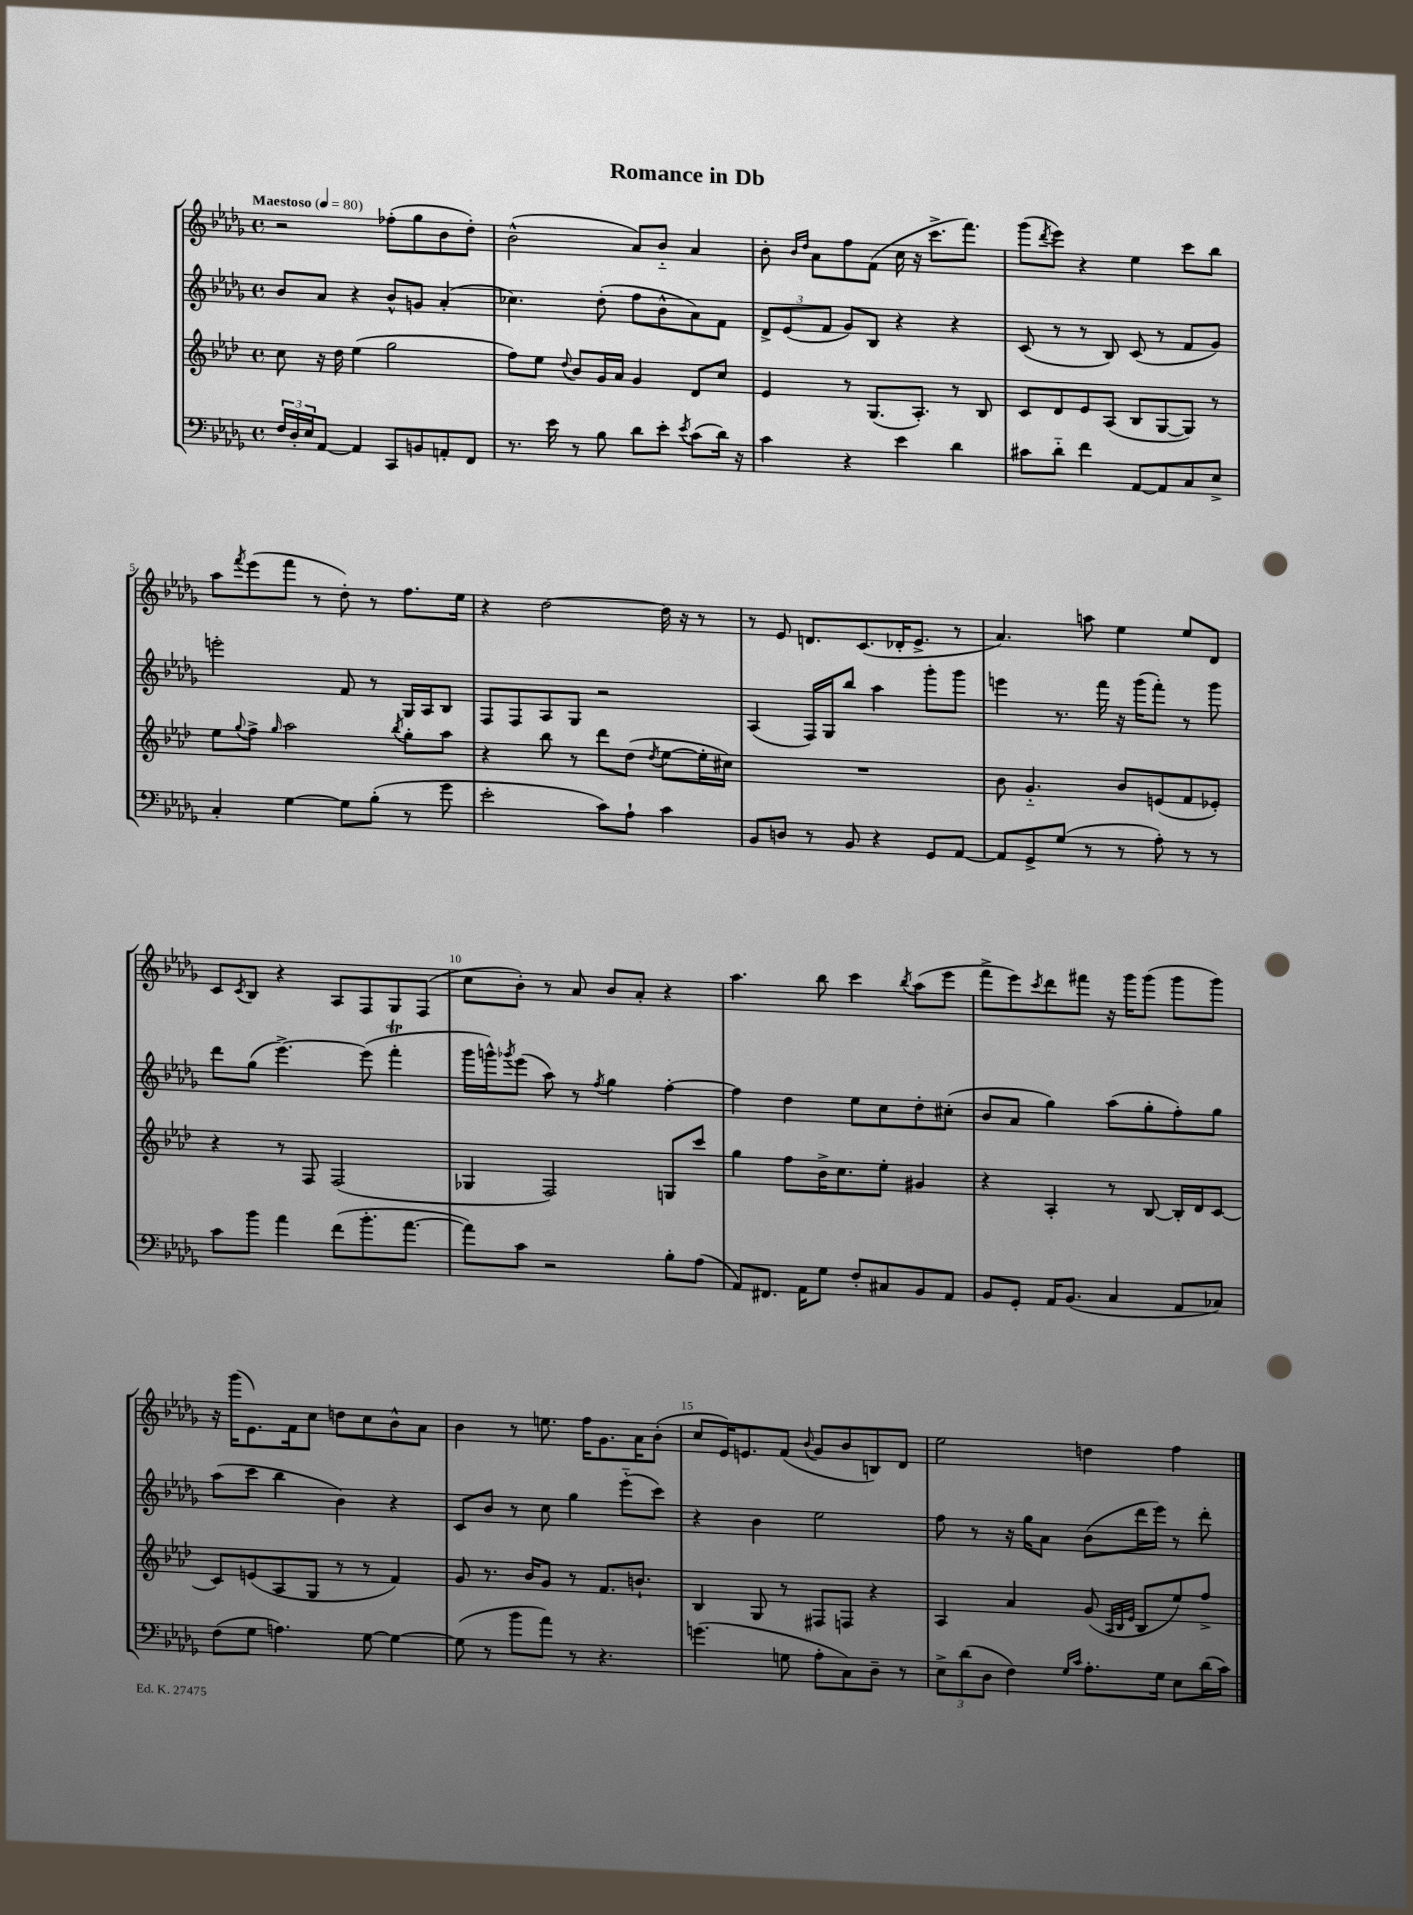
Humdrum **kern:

**kern	**kern	**kern	**kern
*part4	*part3	*part2	*part1
*staff4	*staff3	*staff2	*staff1
*clefF4	*clefG2	*clefG2	*clefG2
*k[b-e-a-d-g-]	*k[b-e-a-d-]	*k[b-e-a-d-g-]	*k[b-e-a-d-g-]
*M4/4	*M4/4	*M4/4	*M4/4
*met(c)	*met(c)	*met(c)	*met(c)
*MM80	*MM80	*MM80	*MM80
=1	=1	=1	=1
!	!	!	!LO:TX:a:B:t=Maestoso
24F/LL	8cc\	8b-/L	2r
24D-'/	.	.	.
24E-/J	.	.	.
[8AA-/J	16r	8a-/J	.
.	16dd-\	.	.
4AA-/]	(4ee-\	4r	.
8CC/L	2gg\	8b-^^/L	(8ff-X'\L
8BBn/	.	8gn/J	8gg-\
8AAn'/	.	(4a-'/	8b-\
8FF/J	.	.	8dd-'\J)
=2	=2	=2	=2
8.r	8ff\L)	4.cc-X\)	(2b-^^\
.	8ee-\J	.	.
16e-\	.	.	.
.	8qqdd-/	.	.
8r	8b-/L	.	.
8B-\	16g/L	(8dd-'\	.
.	16a-/JJ	.	.
8d-\L	4g/	8ff\L	8a-/L)
8e-'\J	.	8b-^^\	8b-/J
8qe-/	.	.	.
(8c\L	8d-/L	8a-\)	4a-/
16d-\Jk)	8cc/J	8f\J	.
16r	.	.	.
=3	=3	=3	=3
4c\	4e-/	12d-^/L	8b-'\
.	.	(12e-/	.
.	.	.	16qqb-/LL
.	.	.	16qqdd-/JJ
.	.	.	8a-\L
.	.	12f/J	.
4r	8r	8g-/L)	8ff\
.	(8.G/L	8B-/J	(8f\J
4e-\	.	4r	16cc\
.	8.A-'/J)	.	16r
.	.	.	8.ccc^\L
4d-\	8r	4r	.
.	.	.	8.fff\J)
.	8B-/	.	.
=4	=4	=4	=4
8c#X\L	8c/L	(8c/	(8ggg-\L
.	.	.	8qddd-/
8d-\J	8d-/	8r	8eee-\J)
4f\	8e-/	8r	4r
.	(8A-/J	8B-/)	.
[8AA-/L	8B-/L	(8c/	4ee-\
8AA-/]	[8G/	8r	.
8C/	8G/J])	8f/L	8ccc\L
8E-^/J	8r	8g-/J)	8bb-\J
!!LO:LB:g=z
=5	=5	=5	=5
4C'/	8ee-\L	2eeen'\	8aa-\L
.	8qqgg/	.	8qfff/
.	8ff^\J	.	(8eee-\
.	16qqgg/	.	.
[4G-\	2aa-\	.	8fff\J
.	.	.	8r
8G-\L]	.	8f/	8dd-'\)
(8B-'\J	.	8r	8r
.	8qbb-/	.	.
8r	8gg'\L	16G-/LL	8.ff\L
.	.	16A-/J	.
8g-\	8aa-\J	8B-/J	.
.	.	.	16ee-\Jk
=6	=6	=6	=6
2e-'\	4r	8F/L	4r
.	.	8F/	.
.	8bb-\	8A-/	[2dd-\
.	8r	8G-/J	.
8c\L)	8ddd-\L	2r	.
8A-`\J	(8dd-\J	.	.
.	8qdd-/	.	.
4c\	[8ee-\L	.	16dd-\]
.	.	.	16r
.	16ee-'\L]	.	8r
.	16cc#X\JJ)	.	.
=7	=7	=7	=7
8BB-/L	1r	(4A-/	8r
8Dn/J	.	.	8e-/
8r	.	16F/LL)	8.dn/L
.	.	16G-/J	.
8BB-/	.	8bb-/J	.
.	.	.	(8.c/
4r	.	4aa-\	.
.	.	.	16d-X'/K
.	.	.	8.e-^/J
8GG-/L	.	8ggg-'\L	.
[8AA-/J	.	8ggg-\J	8r
=8	=8	=8	=8
8AA-/L]	8b-\	4eeen\	4.a-/)
8GG-^/	4.g/	.	.
(8G-/J	.	8.r	.
8r	.	.	8aan\
.	.	16fff\	.
8r	8b-/L	16r	4ee-\
.	.	(16ggg-\KL	.
8A-'\)	(8en/	8fff'\J)	.
8r	8f/	8r	8ee-/L
8r	8e-X'/J)	8ggg-\	8d-/J
!!LO:LB:g=z
=9	=9	=9	=9
8c\L	4r	8ddd-\L	8c/L
.	.	.	8qc/
8b-\J	.	(8gg-\J	8B-/J
4a-\	8r	[4.eee-^\)	4r
.	8F/	.	.
(8f\L	(2F/	.	8A-/L
8.b-'\	.	(8eee-\]	8F/
.	.	4ffft'\	8G-/
[8.a-\J	.	.	.
.	.	.	(8F/J
=10	=10	=10	=10
8a-\L])	4G-X/	16ggg-\LL	8cc\L
.	.	16gggn^^\J)	.
.	.	8qggg-X/	.
8c\J	.	(8eee-\J	8b-'\J)
2r	2F/)	8aa-\)	8r
.	.	8r	8a-/
.	.	8qff/	.
.	.	4gg-\	8b-/L
.	.	.	8a-'/J
8B-'\L	8Gn/L	[4ff'\	4r
(8A-\J	8ccc/J	.	.
=11	=11	=11	=11
8AA-/L)	4gg\	4ff\]	4.aa-\
8.FF#X/J	.	.	.
.	8ff\L	4dd-\	.
16AA-\KL	.	.	.
8G-\J	16b-^\K	.	8bb-\
.	8.cc\	.	.
8F'/L	.	8ee-\L	4ccc\
8C#X/	8ee-'\J	8cc\	.
.	.	.	8qbb-/
8BB-/	4g#X/	8dd-'\	(8aa-\L
8AA-/J	.	(8cc#X'\J	8eee-\J
=12	=12	=12	=12
8BB-/L	4r	8b-/L	8fff^\L
8GG-'/J	.	8a-/J	8eee-\)
.	.	.	8qccc/
16AA-/KL	4A-'/	4gg-\)	8ddd-\
(8.BB-/J	.	.	.
.	.	.	8fff#X\J
4C/	8r	(8aa-\L	16r
.	.	.	16ggg-\KL
.	[8B-/	8gg-'\	(8ggg-\J
8AA-/L	16B-'/LL]	8ff'\)	8ggg-\L
.	16d-/J	.	.
8C-X/J)	[8c/J	8gg-\J	8ggg-\J)
!!LO:LB:g=z
=13	=13	=13	=13
(8F\L	8c/L]	(8aa-\L	16r
.	.	.	(16ggg-\KL
8G-\J	(8en/	8ccc\J	8.e-\)
4.An\)	8A-/	4bb-\	.
.	.	.	16f\k
.	8G/J	.	8cc\J
.	8r	4b-\)	8ddn\L
[8G-\	8r	.	8cc\
4G-\_	4f/)	4r	8b-^^\
.	.	.	8a-\J
=14	=14	=14	=14
(8G-\]	8g/	8c/L	4b-\
8r	8.r	8b-/J	.
8b-\L	.	8r	8r
.	16b-/KL	.	.
8a-\J)	8g/J	8cc\	8.een\
8r	8r	4gg-\	.
.	.	.	16ff\KL
4.r	8.f/L	.	8.g-\
.	.	(8eee-\L	.
.	8.bn`/J	.	16a-\K
.	.	8ccc\J)	(8b-'\J
=15	=15	=15	=15
(4.gn\	4B-/	4r	8cc/L
.	.	.	16e-/K)
.	.	.	8.en/
.	8G/	4b-\	.
8Gn\	8r	.	(8f/J
.	.	.	8qqb-/
8A-'\L	8F#X/L	2ee-\	8g-/L
8C\)	8Fn/J	.	8b-/
8D-~\J	4r	.	8Bn/)
8r	.	.	8d-/J
=16	=16	=16	=16
12E-^\L	4A-/	8ff\	2ee-\
(12d-\	.	.	.
.	.	8r	.
12D-\J	.	.	.
4F\)	4a-/	16r	.
.	.	16gg-\KL	.
.	.	8a-\J	.
16qqG-/LL	.	.	.
16qqc/JJ	.	.	.
8.A-'\L	(8g/	(8b-\L	4ddn\
.	32qqA-/LLL	.	.
.	32qqB-/	.	.
.	32qqe-/JJJ	.	.
.	8B-/L	16ddd-\L	.
16G-\Jk	.	16eee-\JJ)	.
8E-\L	8ee-/)	8r	4ff\
(16d-\L	8ff^/J	8ddd-'\	.
16c\JJ)	.	.	.
==	==	==	==
*-	*-	*-	*-
